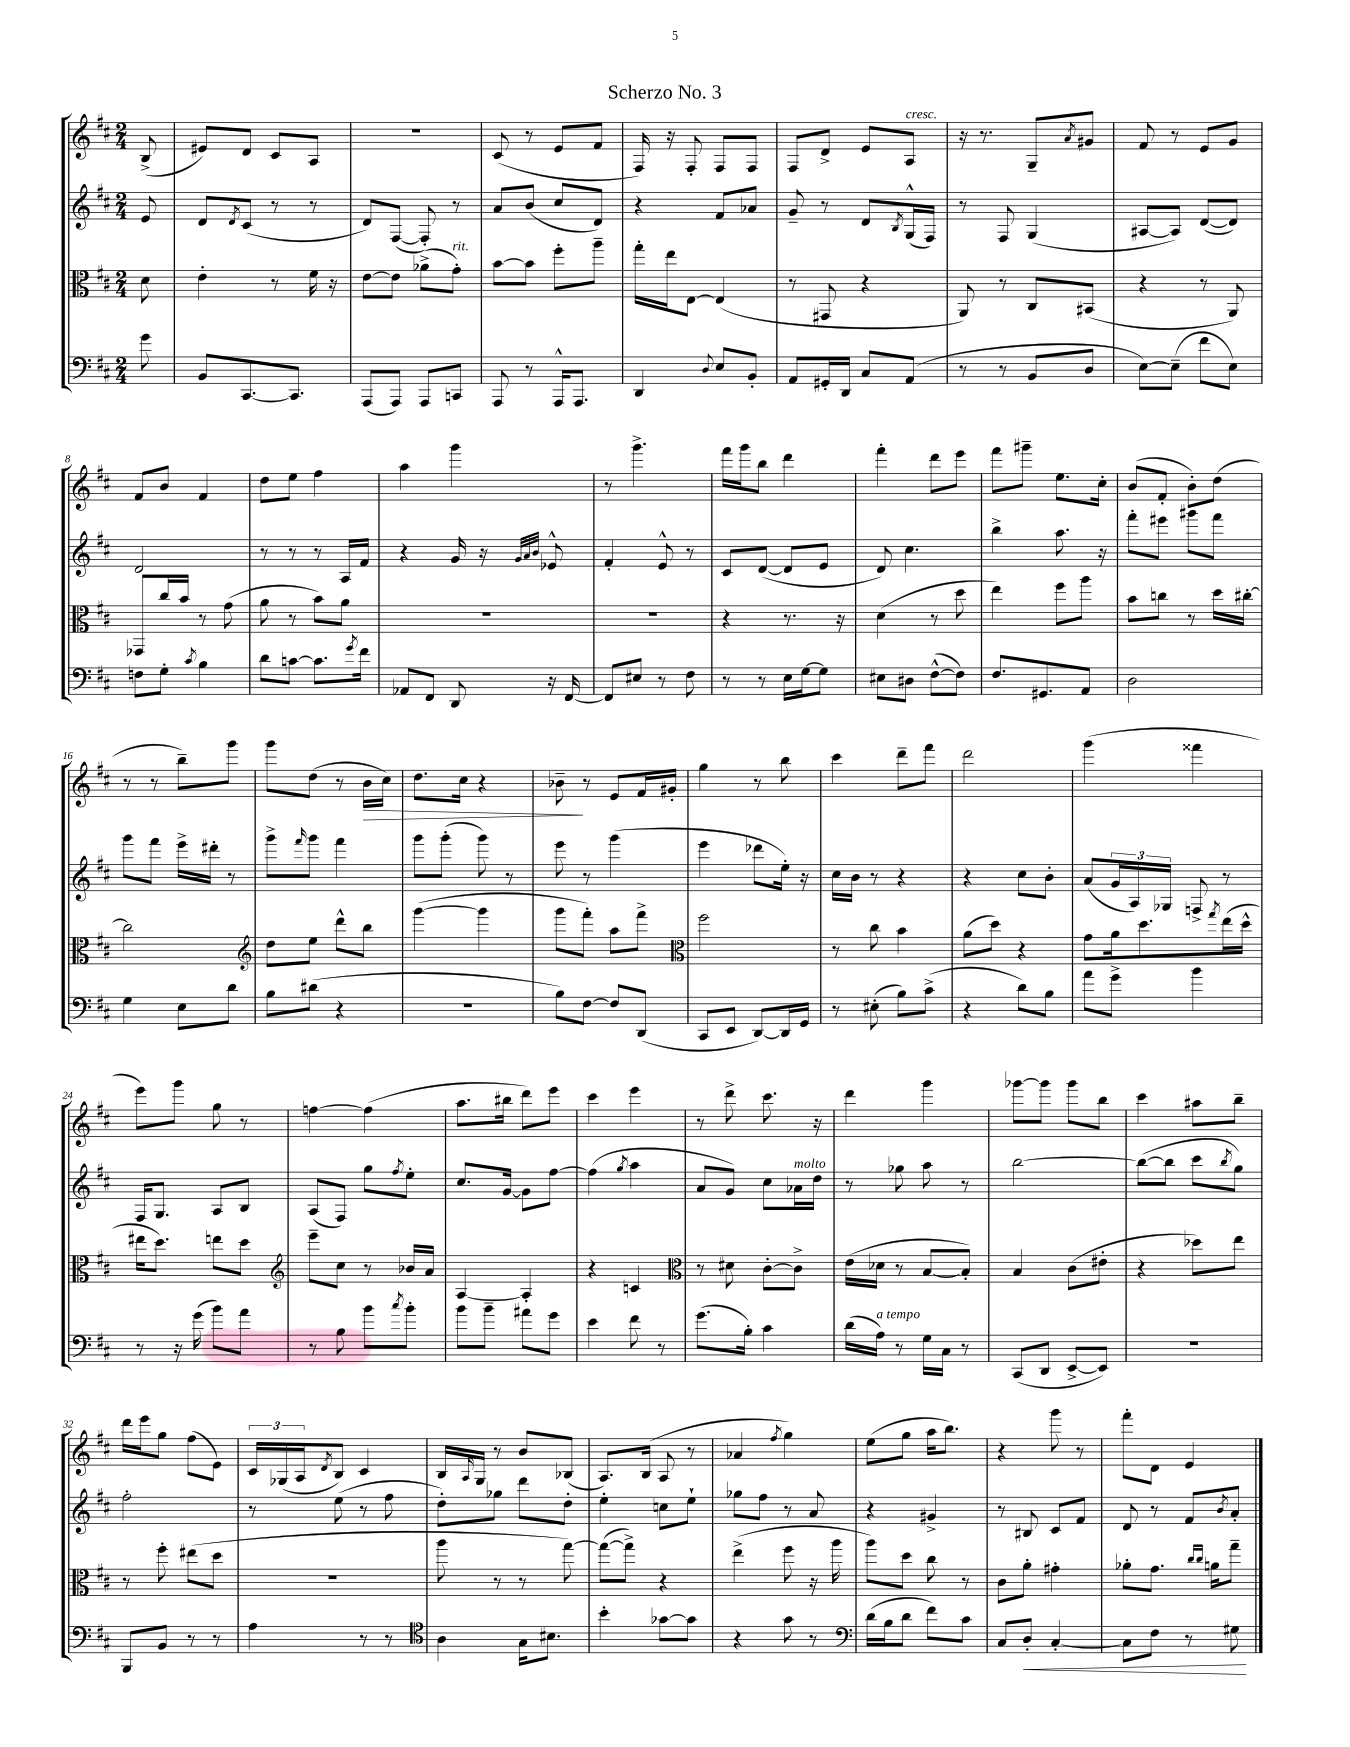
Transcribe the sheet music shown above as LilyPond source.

\header { title = "Scherzo No. 3" }
<<
\new StaffGroup <<
\new Staff = "s0" {
    \clef treble \key d \major \numericTimeSignature \time 2/4 \partial 8
    b8->( |
    eis'8) d'8 cis'8 a8 |
    R2 |
    cis'8( r8 e'8 fis'8 |
    fis16) r16 fis8-. fis8 fis8 |
    fis8 d'8-> e'8 a8^\markup { \italic "cresc." } |
    r16 r8. g8-- \acciaccatura { a'8 } gis'8 |
    fis'8 r8 e'8 g'8 |
    fis'8 b'8 fis'4 |
    d''8 e''8 fis''4 |
    a''4 g'''4 |
    r8 g'''4.-> |
    fis'''16 g'''16 b''8 d'''4 |
    fis'''4-. d'''8 e'''8 |
    fis'''8 gis'''8-- e''8. cis''16-. |
    b'8( fis'8-. b'8-.) d''8( |
    r8 r8 b''8--) g'''8 |
    g'''8 d''8( r8 b'16\> cis''16) |
    d''8. cis''16 r4 |
    bes'8--\! r8 e'8 fis'16 gis'16-. |
    g''4 r8 b''8 |
    cis'''4 d'''8-- fis'''8 |
    d'''2 |
    g'''4( fisis'''4 |
    e'''8) g'''8 g''8 r8 |
    f''4~ f''4( |
    a''8. bis''16 d'''8) e'''8 |
    cis'''4 e'''4 |
    r8 d'''8-> cis'''8. r16 |
    d'''4 g'''4 |
    ges'''8~ ges'''8 ges'''8 b''8 |
    cis'''4 ais''8 b''8-- |
    d'''16 e'''16 g''8 fis''8( e'8) |
    \tuplet 3/2 { cis'16 ges16( a16 } \acciaccatura { d'8 } b8) cis'4 |
    b16 \grace { a16 } g16 r8 b'8 bes8( |
    a8.) b16( a8 r8 |
    aes'4 \acciaccatura { fis''8 } g''4) |
    e''8( g''8 a''16 b''8.) |
    r4 g'''8 r8 |
    fis'''8-. d'8 e'4 \bar "|." |
}
\new Staff = "s1" {
    \clef treble \key d \major \numericTimeSignature \time 2/4 \partial 8
    e'8 |
    d'8 \acciaccatura { d'8 } cis'8( r8 r8 |
    d'8) fis8~( fis8-.) r8 |
    a'8 b'8( cis''8 d'8) |
    r4 fis'8 aes'8 |
    g'8-- r8 d'8 \acciaccatura { b8 } g16-^( fis16) |
    r8 fis8 g4( |
    ais8~ ais8) d'8~( d'8) |
    d'2 |
    r8 r8 r8 a16 fis'16 |
    r4 g'16 r16 \grace { g'32 a'32 b'32 } ees'8-^ |
    fis'4-. e'8-^ r8 |
    cis'8 d'8~( d'8 e'8 |
    d'8) cis''4. |
    b''4-> a''8. r16 |
    fis'''8-. eis'''8 gis'''8 fis'''8 |
    g'''8 fis'''8 e'''16-> dis'''16-. r8 |
    g'''8-> \grace { fis'''16 } g'''8 fis'''4 |
    g'''8 g'''8-.( g'''8) r8 |
    e'''8 r8 g'''4( |
    e'''4 des'''8 e''16-.) r16 |
    cis''16 b'16 r8 r4 |
    r4 cis''8 b'8-. |
    a'8( \tuplet 3/2 { g'16 a16) ges16 } f8-> r8 |
    fis16 g8. a8 b8 |
    a8( fis8) g''8 \acciaccatura { fis''8 } e''8-. |
    cis''8. g'16~ g'8 fis''8~ |
    fis''4( \acciaccatura { g''8 } a''4 |
    a'8 g'8) cis''8 aes'16^\markup { \italic "molto" } d''16 |
    r8 ges''8 a''8 r8 |
    b''2~ |
    b''8~( b''8 cis'''8 \acciaccatura { b''8 } g''8) |
    fis''2-. |
    r8 e''8( r8 fis''8 |
    d''8-.) ges''8 d'''8 d''8-. |
    e''4-. c''8 e''8-! |
    ges''8 fis''8 r8 a'8 |
    r4 gis'4-> |
    r8 bis8 cis'8 fis'8 |
    d'8 r8 fis'8 \acciaccatura { b'8 } a'8-. \bar "|." |
}
\new Staff = "s2" {
    \clef alto \key d \major \numericTimeSignature \time 2/4 \partial 8
    d'8 |
    e'4-. r8 fis'16 r16 |
    e'8~ e'8 aes'8->( g'8-.^\markup { \italic "rit." }) |
    b'8~ b'8 fis''8-. a''8-- |
    g''16-. e''16 e8~ e4( |
    r8 gis,8 r4 |
    a,8) r8 cis8 bis,8( |
    r4 r8 a,8) |
    ges,8 cis''16 b'16 r8 g'8( |
    a'8 r8 b'8) a'8 |
    R2 |
    R2 |
    r4 r8. r16 |
    d'4( r8 d''8 |
    e''4) fis''8 a''8 |
    b'8 c''8 r8 d''16 cis''16~-. |
    cis''2 |
    \clef treble d''8 e''8 d'''8-^ b''8 |
    g'''4~( g'''4 |
    g'''8 fis'''8-.) a''8 fis'''8-> |
    \clef alto fis''2 |
    r8 cis''8 b'4 |
    a'8( d''8) r4 |
    g'8 a'16 d''8. \acciaccatura { g''8 } e''16( d''16-^ |
    eis''16 d''8.) e''8 d''8 |
    \clef treble e'''8-- cis''8 r8 bes'16 a'16 |
    a4~ a4-. |
    r4 c'4 |
    \clef alto r8 dis'8 cis'8~-. cis'8-> |
    e'16( des'16 r8 b8~ b8-.) |
    b4 cis'8( eis'8-. |
    r4 des''8) e''8 |
    r8 fis''8-. eis''8( d''8 |
    R2 |
    a''8 r8 r8 g''8~) |
    g''8~( g''8->) r4 |
    e''4->( fis''8 r16 a''16 |
    a''8) d''8 cis''8 r8 |
    cis'8 a'8-. gis'4-. |
    aes'8-. g'8. \grace { cis''16 cis''16 } a'16 g''8-- \bar "|." |
}
\new Staff = "s3" {
    \clef bass \key d \major \numericTimeSignature \time 2/4 \partial 8
    g'8 |
    b,8 cis,8.~ cis,8. |
    a,,8( a,,8) a,,8 c,8 |
    a,,8 r8 a,,16-^ a,,8. |
    d,4 \appoggiatura { d8 } e8 b,8-. |
    a,8 gis,16-. d,16 cis8 a,8( |
    r8 r8 b,8 d8 |
    e8~) e8--( fis'8 e8) |
    f8 g8-. \acciaccatura { cis'8 } b4 |
    d'8 c'8~ c'8. \acciaccatura { g'8 } fis'16 |
    aes,8 fis,8 d,8 r16 fis,16~ |
    fis,8 eis8 r8 fis8 |
    r8 r8 e16 g16~ g8 |
    eis8 dis8 fis8~-^( fis8) |
    fis8. gis,8. a,8 |
    d2 |
    g4 e8 d'8 |
    b8 dis'8( r4 |
    r2 |
    b8) fis8~ fis8 d,8( |
    cis,8 e,8 d,8~) d,16 g,16 |
    r8 eis8-.( b8) cis'8->( |
    r4 d'8) b8 |
    a'8 g'8-> b'4 |
    r8 r16 g'16( b'8) a'8 |
    r8 b8 b'8 \acciaccatura { cis''8 } b'8-. |
    b'8 b'8-- ais'8 g'8 |
    e'4 fis'8 r8 |
    g'8.( b16-.) cis'4 |
    d'16( a16^\markup { \italic "a tempo" }) r8 g16 cis16 r8 |
    cis,8( d,8 e,8~-> e,8) |
    R2 |
    b,,8 b,8 r8 r8 |
    a4 r8 r8 |
    \clef tenor a4 g16 bis8. |
    b'4-. ges'8~ ges'8 |
    r4 g'8 r8 |
    \clef bass d'16( b16 d'8 fis'8) cis'8 |
    cis8 d8-.\< cis4~-. |
    cis8 fis8 r8 gis8\! \bar "|." |
}
>>
>>
